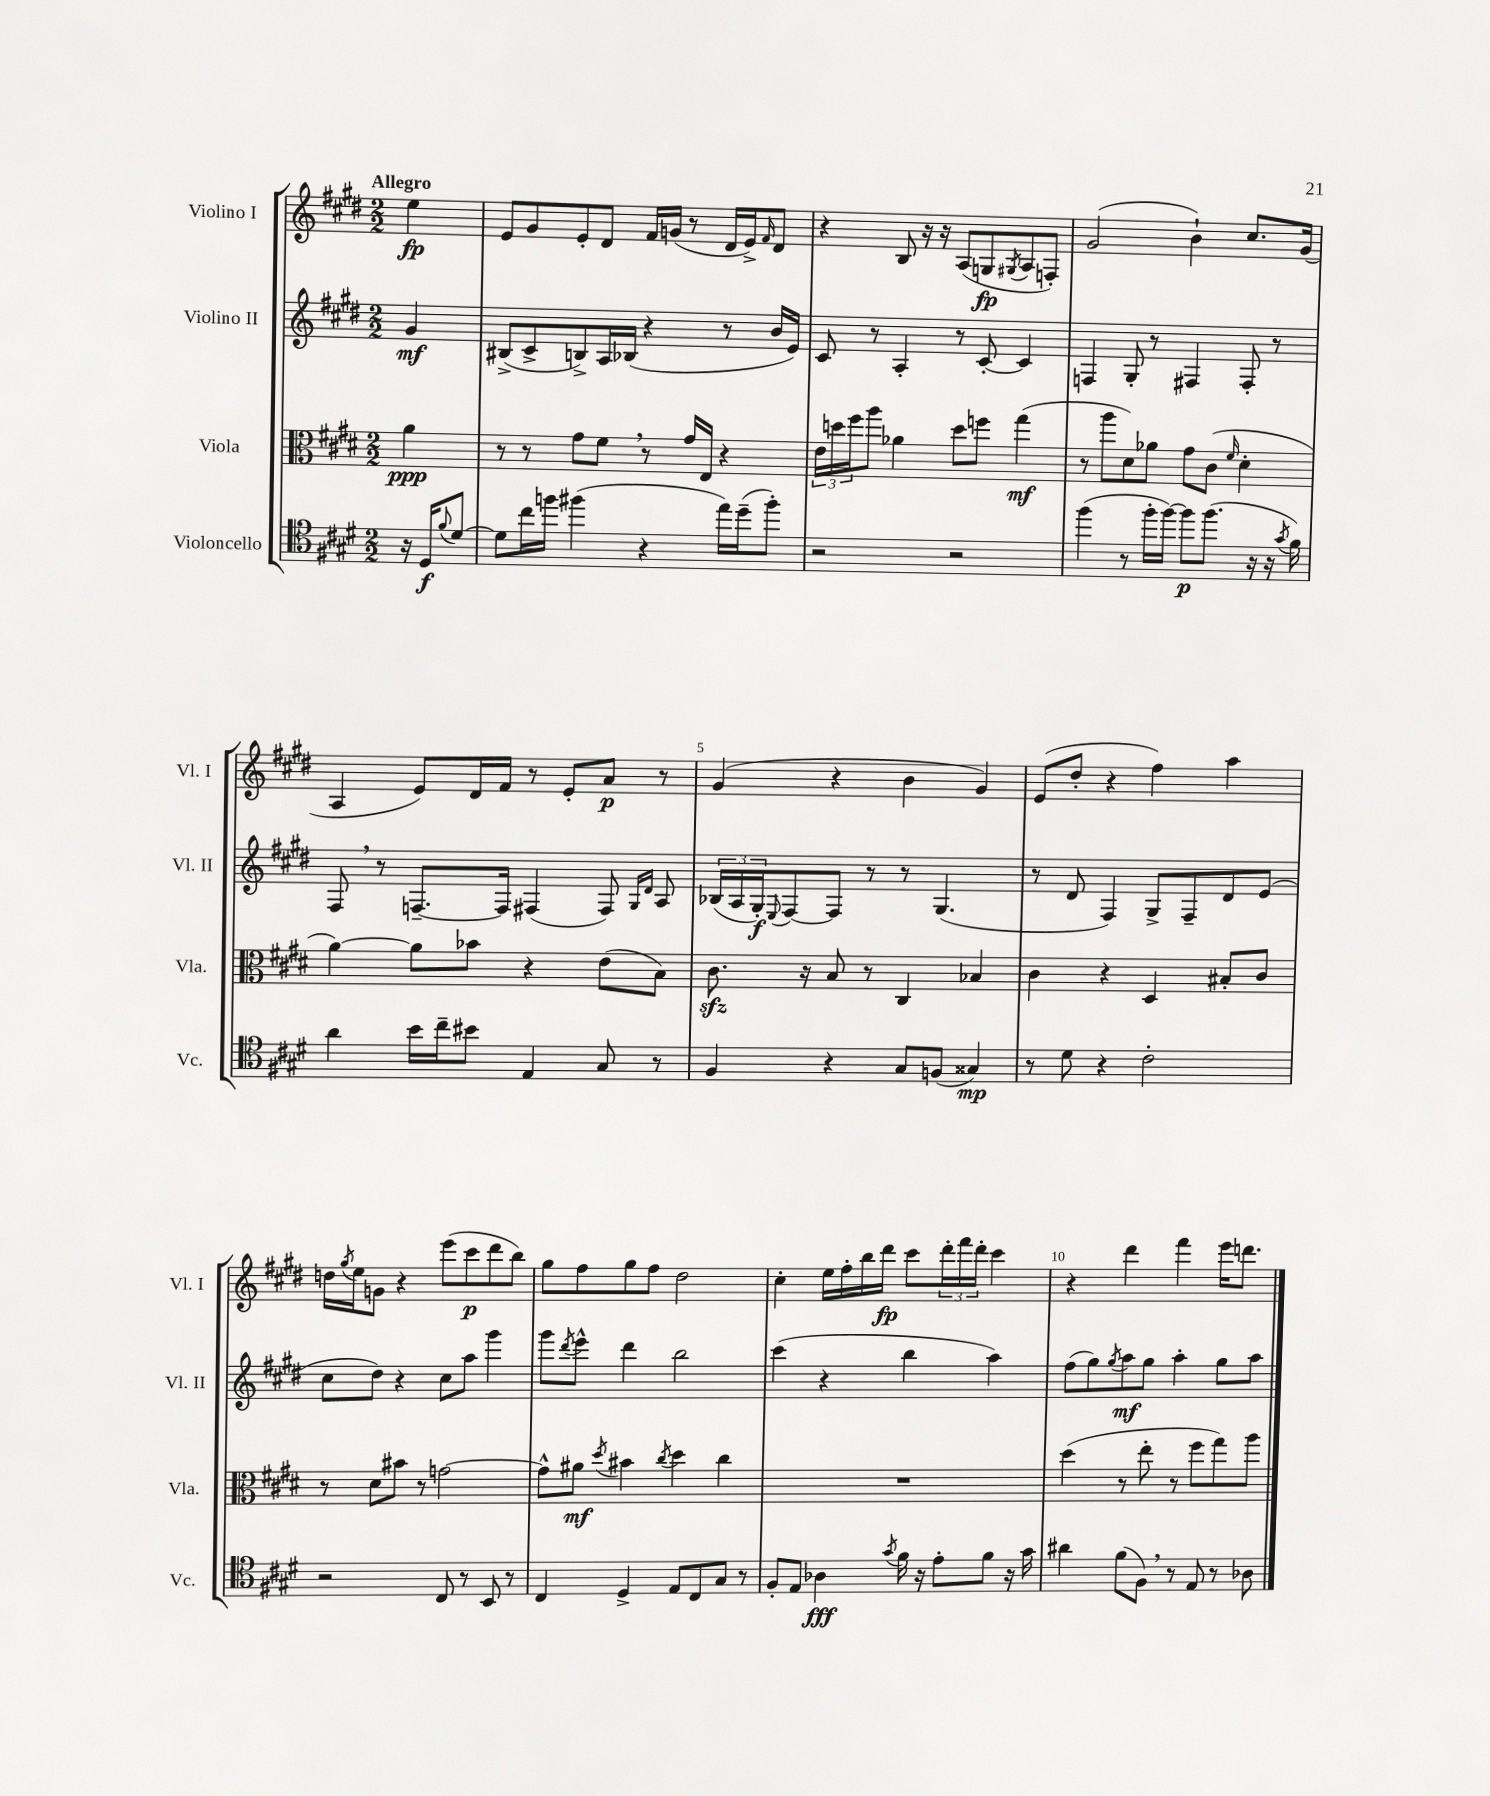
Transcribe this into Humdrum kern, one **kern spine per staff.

**kern	**dynam	**kern	**dynam	**kern	**dynam	**kern	**dynam
*part4	*part4	*part3	*part3	*part2	*part2	*part1	*part1
*staff4	*staff4	*staff3	*staff3	*staff2	*staff2	*staff1	*staff1
*I"Violoncello	*	*I"Viola	*	*I"Violino II	*	*I"Violino I	*
*I'Vc.	*	*I'Vla.	*	*I'Vl. II	*	*I'Vl. I	*
*clefC4	*	*clefC3	*	*clefG2	*	*clefG2	*
*k[f#c#g#d#]	*	*k[f#c#g#d#]	*	*k[f#c#g#d#]	*	*k[f#c#g#d#]	*
*M2/2	*	*M2/2	*	*M2/2	*	*M2/2	*
=	=	=	=	=	=	=	=
!	!	!	!	!	!	!LO:TX:a:B:t=Allegro	!
16r	.	4a\	ppp	4g#/	mf	4ee\	fp
16D#/KL	f	.	.	.	.	.	.
8qqf#/	.	.	.	.	.	.	.
[8d#/J	.	.	.	.	.	.	.
=1	=1	=1	=1	=1	=1	=1	=1
8d#\L]	.	8r	.	(8B#X^/L	.	8e/L	.
16cc#\L	.	8r	.	8c#^/	.	8g#/	.
16ffn\JJ	.	.	.	.	.	.	.
(4ff#X\	.	8g#\L	.	8Bn^/)	.	8e'/	.
.	.	8f#,\J	.	16A/L	.	8d#/J	.
.	.	.	.	(16B-X/JJ	.	.	.
4r	.	8r	.	4r	.	16f#/LL	.
.	.	.	.	.	.	(16gn/JJ	.
.	.	16g#/LL	.	.	.	8r	.
.	.	16E/JJ	.	.	.	.	.
16ee\LL)	.	4r	.	8r	.	16d#/LL	.
(16dd#~\J	.	.	.	.	.	16e^/J)	.
.	.	.	.	.	.	16qqf#/	.
8ff#'\J)	.	.	.	16b/LL	.	8d#/J	.
.	.	.	.	16e/JJ)	.	.	.
=2	=2	=2	=2	=2	=2	=2	=2
2r	.	24e\LL	.	8c#/	.	4r	.
.	.	24ddn\	.	.	.	.	.
.	.	24ff#\J	.	.	.	.	.
.	.	8aa\J	.	8r	.	.	.
.	.	4a-X\	.	4A'/	.	8B/	.
.	.	.	.	.	.	16r	.
.	.	.	.	.	.	16r	.
2r	.	8dd\L	.	8r	.	(8A/L	.
.	.	8ffn\J	.	[8c#'/	.	8Gn/	fp
.	.	.	.	.	.	8qG#X/	.
.	.	(4gg#\	mf	4c#/]	.	8A/	.
.	.	.	.	.	.	8Fn'/J)	.
=3	=3	=3	=3	=3	=3	=3	=3
(4ff#\	.	8r	.	4Fn/	.	(2g#/	.
.	.	8aa\L	.	.	.	.	.
8r	.	8d#\)	.	8G#'/	.	.	.
16ff#'\LL	.	8a-X\J	.	8r	.	.	.
[16ff#\JJ)	.	.	.	.	.	.	.
8ff#\L]	p	8g#\L	.	4F#X/	.	4b`\)	.
(8.ff#\J	.	(8c#\J	.	.	.	.	.
.	.	16qqf#/	.	.	.	.	.
.	.	4d#'\	.	8F#'/	.	8.cc#/L	.
16r	.	.	.	.	.	.	.
16r	.	.	.	8r	.	.	.
8qg#/	.	.	.	.	.	.	.
16f#\)	.	.	.	.	.	(16g#/Jk	.
!!LO:LB:g=z
=4	=4	=4	=4	=4	=4	=4	=4
4a\	.	[4a\)	.	8F#,/	.	4A/	.
.	.	.	.	8r	.	.	.
16b\LL	.	8a\L]	.	[8.Fn~/L	.	8e/L)	.
16cc#~\J	.	.	.	.	.	.	.
8b#X\J	.	8b-X\J	.	.	.	16d#/L	.
.	.	.	.	16F/Jk]	.	16f#/JJ	.
4E/	.	4r	.	(4F#X/	.	8r	.
.	.	.	.	.	.	8e'/L	.
8G#/	.	(8e\L	.	8F#/)	.	8a/J	p
.	.	.	.	16qqG#/LL	.	.	.
.	.	.	.	16qqd#/JJ	.	.	.
8r	.	8B\J)	.	8A/	.	8r	.
=5	=5	=5	=5	=5	=5	=5	=5
4F#/	.	8.c#zz\	.	(24B-X/LL	.	(4g#/	.
.	.	.	.	24A/	.	.	.
.	.	.	.	24G#'/J)	f	.	.
.	.	.	.	8qqE/	.	.	.
.	.	.	.	[8F#/	.	.	.
.	.	16r	.	.	.	.	.
4r	.	8B/	.	8F#/J]	.	4r	.
.	.	8r	.	8r	.	.	.
8G#/L	.	4C#/	.	8r	.	4b\	.
(8Fn/J	.	.	.	(4.G#/	.	.	.
4G##X/)	mp	4B-X/	.	.	.	4g#/)	.
=6	=6	=6	=6	=6	=6	=6	=6
8r	.	4c#\	.	8r	.	(8e/L	.
8d#\	.	.	.	8d#/	.	8dd#'/J	.
4r	.	4r	.	4F#/)	.	4r	.
2c#'\	.	4D#/	.	8G#^/L	.	4ff#\)	.
.	.	.	.	8F#~/	.	.	.
.	.	8B#X'/L	.	8d#/	.	4aa\	.
.	.	8c#/J	.	(8e/J	.	.	.
!!LO:LB:g=z
=7	=7	=7	=7	=7	=7	=7	=7
2r	.	8r	.	8cc#\L	.	16ddn\LL	.
.	.	.	.	.	.	8qgg#/	.
.	.	.	.	.	.	16ee\J	.
.	.	8d#\L	.	8dd#\J)	.	8gn\J	.
.	.	8b#X\J	.	4r	.	4r	.
.	.	8r	.	.	.	.	.
8C#/	.	[2gn\	.	8cc#\L	.	(8eee\L	.
8r	.	.	.	8aa\J	.	8ccc#\	p
8BB/	.	.	.	4ggg#\	.	8ddd#\	.
8r	.	.	.	.	.	8bb\J)	.
=8	=8	=8	=8	=8	=8	=8	=8
4C#/	.	8g^^\L]	.	8ggg#\L	.	8gg#\L	.
.	.	.	.	8qddd#/	.	.	.
.	.	8a#X\J	mf	8eee^^\J	.	8ff#\	.
.	.	8qdd#/	.	.	.	.	.
4D#^/	.	4b#X\	.	4ddd#\	.	8gg#\	.
.	.	.	.	.	.	8ff#\J	.
.	.	8qcc#/	.	.	.	.	.
8E/L	.	4dd#\	.	2bb\	.	2dd#\	.
8C#/	.	.	.	.	.	.	.
8G#/J	.	4cc#\	.	.	.	.	.
8r	.	.	.	.	.	.	.
=9	=9	=9	=9	=9	=9	=9	=9
8F#'/L	.	1r	.	(4ccc#\	.	4cc#'\	.
8E/J	.	.	.	.	.	.	.
4A-X\	fff	.	.	4r	.	16ee\LL	.
.	.	.	.	.	.	16ff#'\	.
.	.	.	.	.	.	16bb\	.
.	.	.	.	.	.	16ddd#\JJ	fp
8qg#/	.	.	.	.	.	.	.
16f#\	.	.	.	4bb\	.	8ccc#\L	.
16r	.	.	.	.	.	.	.
8e'\L	.	.	.	.	.	24ddd#'\L	.
.	.	.	.	.	.	24fff#\	.
.	.	.	.	.	.	24ddd#'\JJ	.
8f#\J	.	.	.	4aa\)	.	4ccc#\	.
16r	.	.	.	.	.	.	.
16g#\	.	.	.	.	.	.	.
=10	=10	=10	=10	=10	=10	=10	=10
4a#X\	.	(4dd#\	.	(8ff#\L	.	4r	.
.	.	.	.	8gg#\)	.	.	.
.	.	.	.	8qgg#/	.	.	.
(8f#\L	.	8r	.	8aa\	mf	4ddd#\	.
8F#,\J)	.	8ee'\	.	8gg#\J	.	.	.
8r	.	8r	.	4aa'\	.	4fff#\	.
8E/	.	8ff#\L	.	.	.	.	.
8r	.	8gg#\)	.	8gg#\L	.	16eee\KL	.
.	.	.	.	.	.	8.dddn\J	.
8A-X\	.	8aa\J	.	8aa\J	.	.	.
==	==	==	==	==	==	==	==
*-	*-	*-	*-	*-	*-	*-	*-
